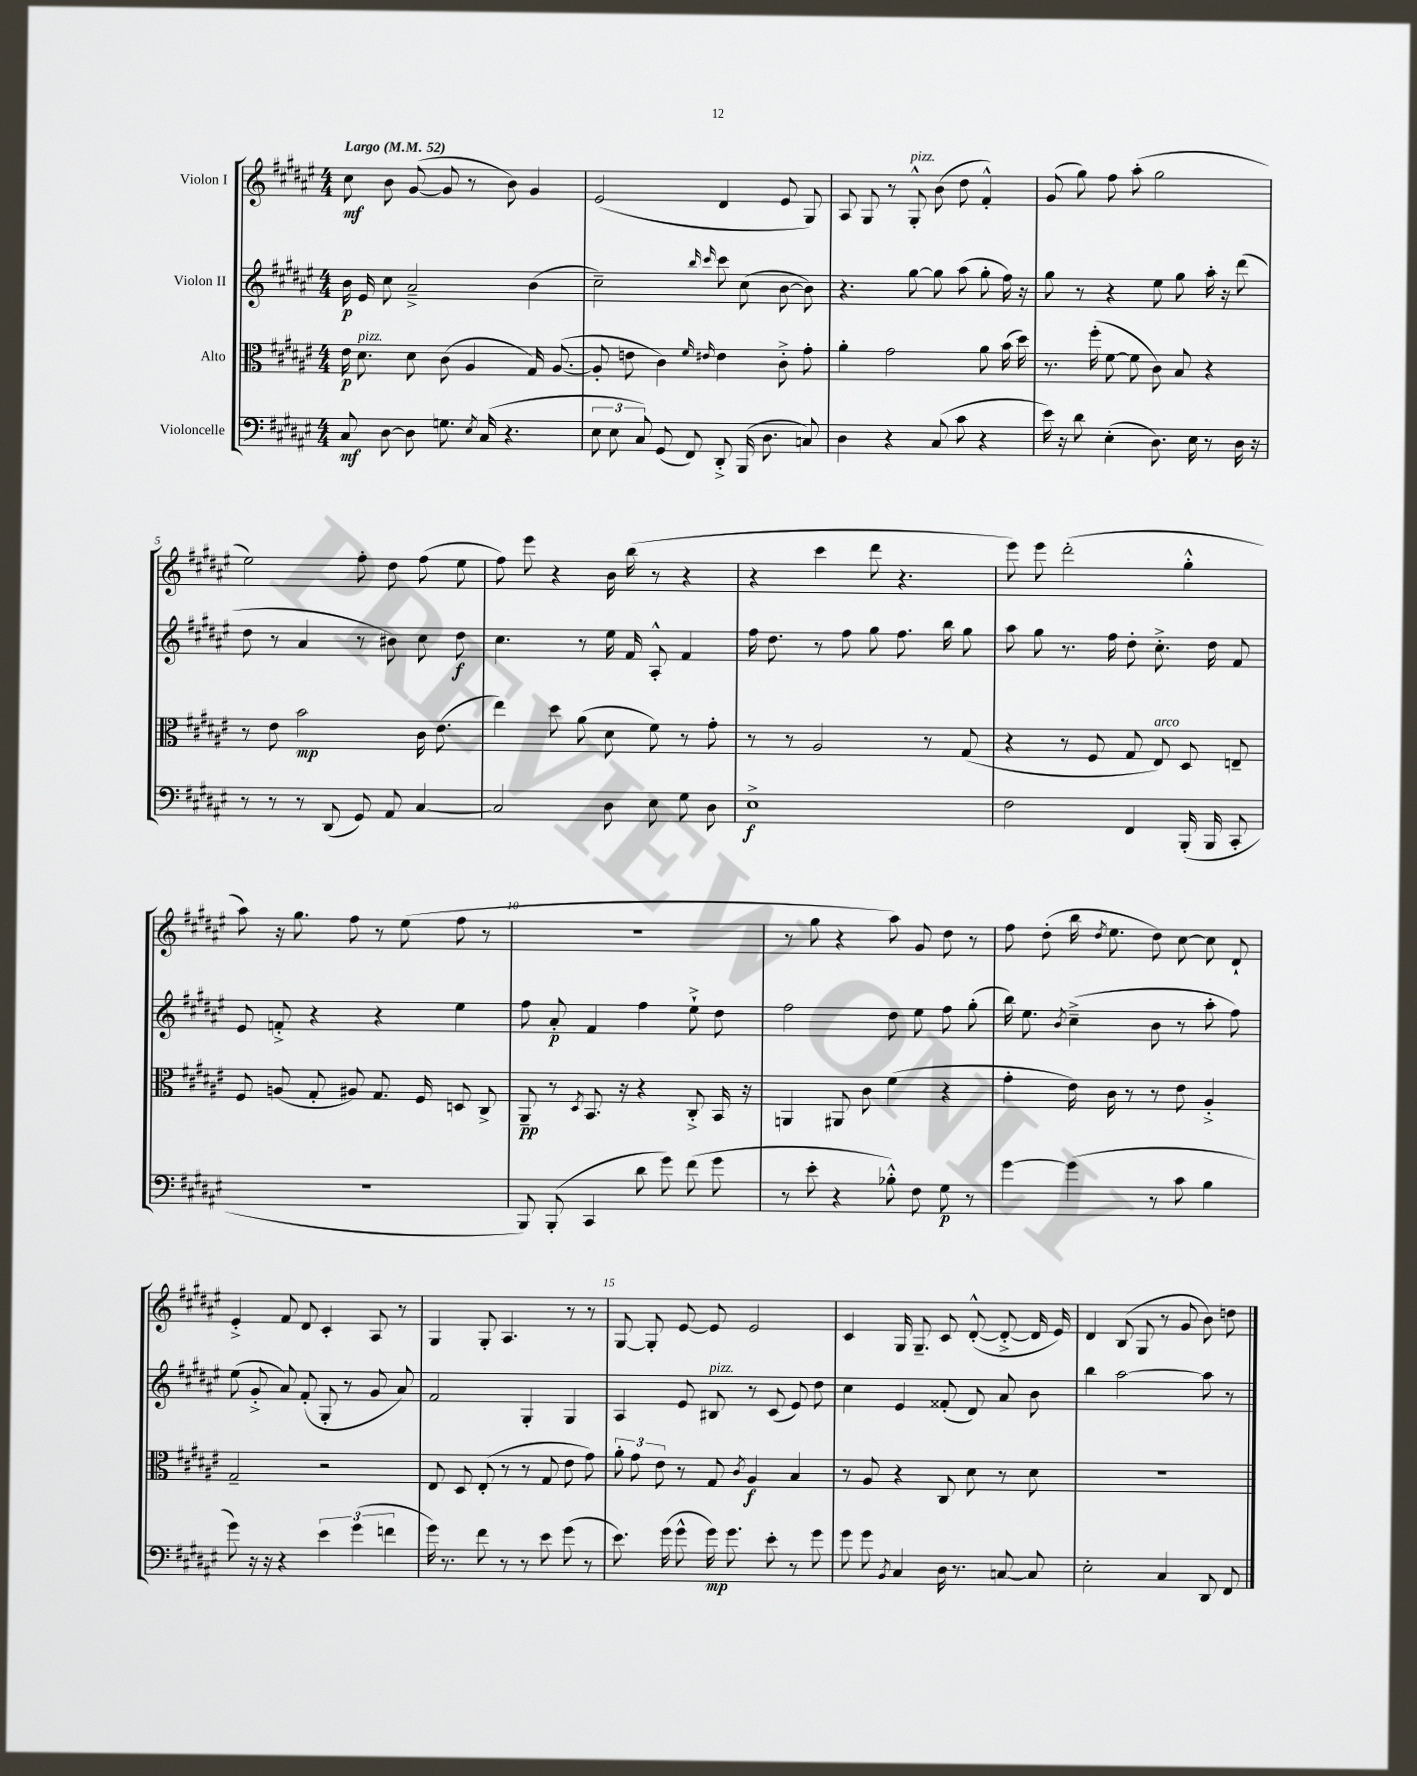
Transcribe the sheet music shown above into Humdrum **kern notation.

**kern	**kern	**kern	**kern
*staff4	*staff3	*staff2	*staff1
*clefF4	*clefC3	*clefG2	*clefG2
*k[f#c#g#d#a#e#]	*k[f#c#g#d#a#e#]	*k[f#c#g#d#a#e#]	*k[f#c#g#d#a#e#]
*M4/4	*M4/4	*M4/4	*M4/4
*MM52	*MM52	*MM52	*MM52
8C#/	16e#\	16b\	8cc#\
.	8.d#\	16e#/	.
[8D#\	.	8cc#\	8b\
8D#\]	8d#\	2a#~^/	([8g#/
8.G\	(8c#\	.	8g#/]
.	4A#/	.	8r
8qE#/	.	.	.
(16C#/	.	.	.
4.r	.	.	8b\)
.	16G#/)	(4b\	4g#/
.	([8.A#/	.	.
=	=	=	=
12E#\	8A#'/]	2cc#~\)	(2e#/
12E#\	.	.	.
.	8e\	.	.
12C#/)	.	.	.
(8GG#/	4c#\)	.	.
8FF#/)	.	.	.
.	16qqf#/	16qqbb/	.
.	16qqe#/	16qqccc#/	.
8DD#'^/	4e#\	8ccc#\	4d#/
(16BBB/	.	(8cc#\	.
8.D#\	.	.	.
.	8c#'^\	[8b\	8e#/
8C/)	8g#'\	8b\])	8G#/)
=	=	=	=
4D#\	4a#'\	4.r	8A#/
.	.	.	8G#/
4r	2g#\	.	8r
.	.	[8gg#\	8G#'^^/
(8C#/	.	8gg#\]	(8b\
8c#\	.	(8aa#\	8dd#\
4r	8a#\	8gg#'\	4f#'^^/)
.	(16b\	16ff#\)	.
.	16dd#\)	16r	.
=	=	=	=
16e#\)	8.r	8gg#\	(8g#/
16r	.	.	.
8d#\	.	8r	8gg#\)
.	(16ff#'\	.	.
(4E#'\	[8f#\	4r	8ff#\
.	8f#\]	.	(8aa#'\
8.D#\)	8c#\)	8ee#\	2gg#\
.	8B/	8gg#\	.
16E#\	.	.	.
8r	4r	16aa#'\	.
.	.	16r	.
16D#\	.	(8ddd#\	.
16r	.	.	.
=	=	=	=
8r	8r	8dd#\	2ee#\)
8r	8e#\	8r	.
8r	2b\	4a#/	.
(8DD#/	.	.	.
8GG#/)	.	8r	8ff#'\
8AA#/	.	8b#\)	8dd#\
[4C#/	16c#\	8cc#\	(8ff#\
.	(8.e#\	.	.
.	.	8dd#\	8ee#\
=	=	=	=
2C#/]	4ee#\)	4.cc#\	8ff#\)
.	.	.	8eee#\
.	8dd#\	.	4r
.	(8a#\	8r	.
8D#\	8d#\	16ee#\	16b\
.	.	16f#/	(16bb\
8E#\	8f#\)	8A#'^^/	8r
8G#\	8r	4f#/	4r
8D#\	8g#'\	.	.
=	=	=	=
1E#^	8r	16ff#\	4r
.	.	8.dd#\	.
.	8r	.	.
.	2A#/	8r	4ccc#\
.	.	8ff#\	.
.	.	8gg#\	8ddd#\
.	.	8.ff#\	4.r
.	8r	.	.
.	.	16bb\	.
.	(8G#/	8gg#\	.
=	=	=	=
2F#\	4r	8aa#\	8eee#\)
.	.	8gg#\	8eee#\
.	8r	8.r	(2ddd#'\
.	8F#/	.	.
.	.	16ff#\	.
4FF#/	8G#/	8dd#'\	.
.	8E#/)	8.cc#'^\	.
(16BBB'/	8D#/	.	4gg#'^^\
16BBB/	.	16dd#\	.
8CC#'/	8E~/	8f#/	.
=	=	=	=
1r	8F#/	8e#/	8aa#\)
.	(8A/	8f'^/	16r
.	.	.	8.gg#\
.	8G#'/	4r	.
.	8A#/)	.	8ff#\
.	8.G#/	4r	8r
.	.	.	(8ee#\
.	16F#/	.	.
.	8D/	4ee#\	8ff#\
.	8C#^/	.	8r
=	=	=	=
8BBB/)	8AA#~/	8ff#\	1r
(8BBB'/	8r	8a#'/	.
.	8qD#/	.	.
4CC#/	8.BB/	4f#/	.
.	16r	.	.
8d#\	4r	4ff#\	.
8g#\)	.	.	.
(8f#\	8C#'^/	8ee#`^\	.
8g#\	16BB/	8dd#\	.
.	16r	.	.
=	=	=	=
8r	4AA/	2ff#\	8r
8e#'\	.	.	8gg#\
4r	8AA#/	.	4r
.	8c#\	.	.
8B-'^^\)	(4f#\	8dd#\	8aa#\)
8F#\	.	8ee#\	8g#/
8G#\	4r	8ff#\	8dd#\
8r	.	(8gg#'\	8r
=	=	=	=
[4g#\	4g#'\	16bb\)	8ff#\
.	.	8.ee#\	.
.	.	.	(8dd#'\
.	.	8qb/	.
(4g#\]	16e#\)	(4cc#~^\	16bb\
.	.	.	8qdd#/
.	16c#\	.	8.ee#\
.	8r	.	.
8r	8r	8b\	8dd#\)
8c#\	8e#\	8r	[8cc#\
4B\	4A#'^/	8aa#'\	8cc#\]
.	.	8ff#\)	8d#`/
=	=	=	=
8g#\)	2G#~/	(8ee#\	4e#'^/
16r	.	8g#'^/	.
16r	.	.	.
4r	.	8a#/)	8f#/
.	.	(8f#'/	8d#/
6e#\	2r	8G#'/	4c#'/
.	.	8r	.
(6g#\	.	.	.
.	.	8g#/	8A#/
6f\	.	.	.
.	.	8a#/)	8r
=	=	=	=
16g#\)	8E#/	2f#/	4G#/
8.r	.	.	.
.	8D#/	.	.
8f#\	(8E#'/	.	8G#'/
8r	8r	.	4.A#/
8r	8r	4G#'/	.
8e#\	8G#/	.	.
(8g#\	8e#\	4G#/	8r
8r	8g#\)	.	8r
=	=	=	=
8.e#\)	12a#'\	4A#/	[8G#/
.	12g#\	.	.
.	.	.	8G#'/]
.	12e#\	.	.
(16g#\	.	.	.
8g#^^\	8r	8e#/	[8e#/
16g#\)	8G#/	8B#/	8e#/]
8.g#\	.	.	.
.	8qc#/	.	.
.	4A#/	8r	2e#/
8e#'\	.	(8c#/	.
8r	4B/	8e#/)	.
8g#\	.	8dd#\	.
=	=	=	=
8g#\	8r	4cc#\	4c#/
8g#\	8A#/	.	.
8qBB/	.	.	.
4C#/	4r	4e#/	16G#/
.	.	.	8.G#~/
16D#\	8C#/	(8f##'/	8c#/
8.r	.	.	.
.	8d#\	8d#/)	([8d#'^^/
[8C/	8r	8a#/	8d#'^/_
8C/]	8d#\	8b\	16d#/]
.	.	.	16e#/)
=	=	=	=
2E#'\	1r	4bb\	4d#/
.	.	[2aa#\	(8B/
.	.	.	8G#/
4C#/	.	.	8r
.	.	.	8g#/
8DD#/	.	8aa#\]	8b\)
8FF#/	.	8r	8dd\
==	==	==	==
*-	*-	*-	*-
